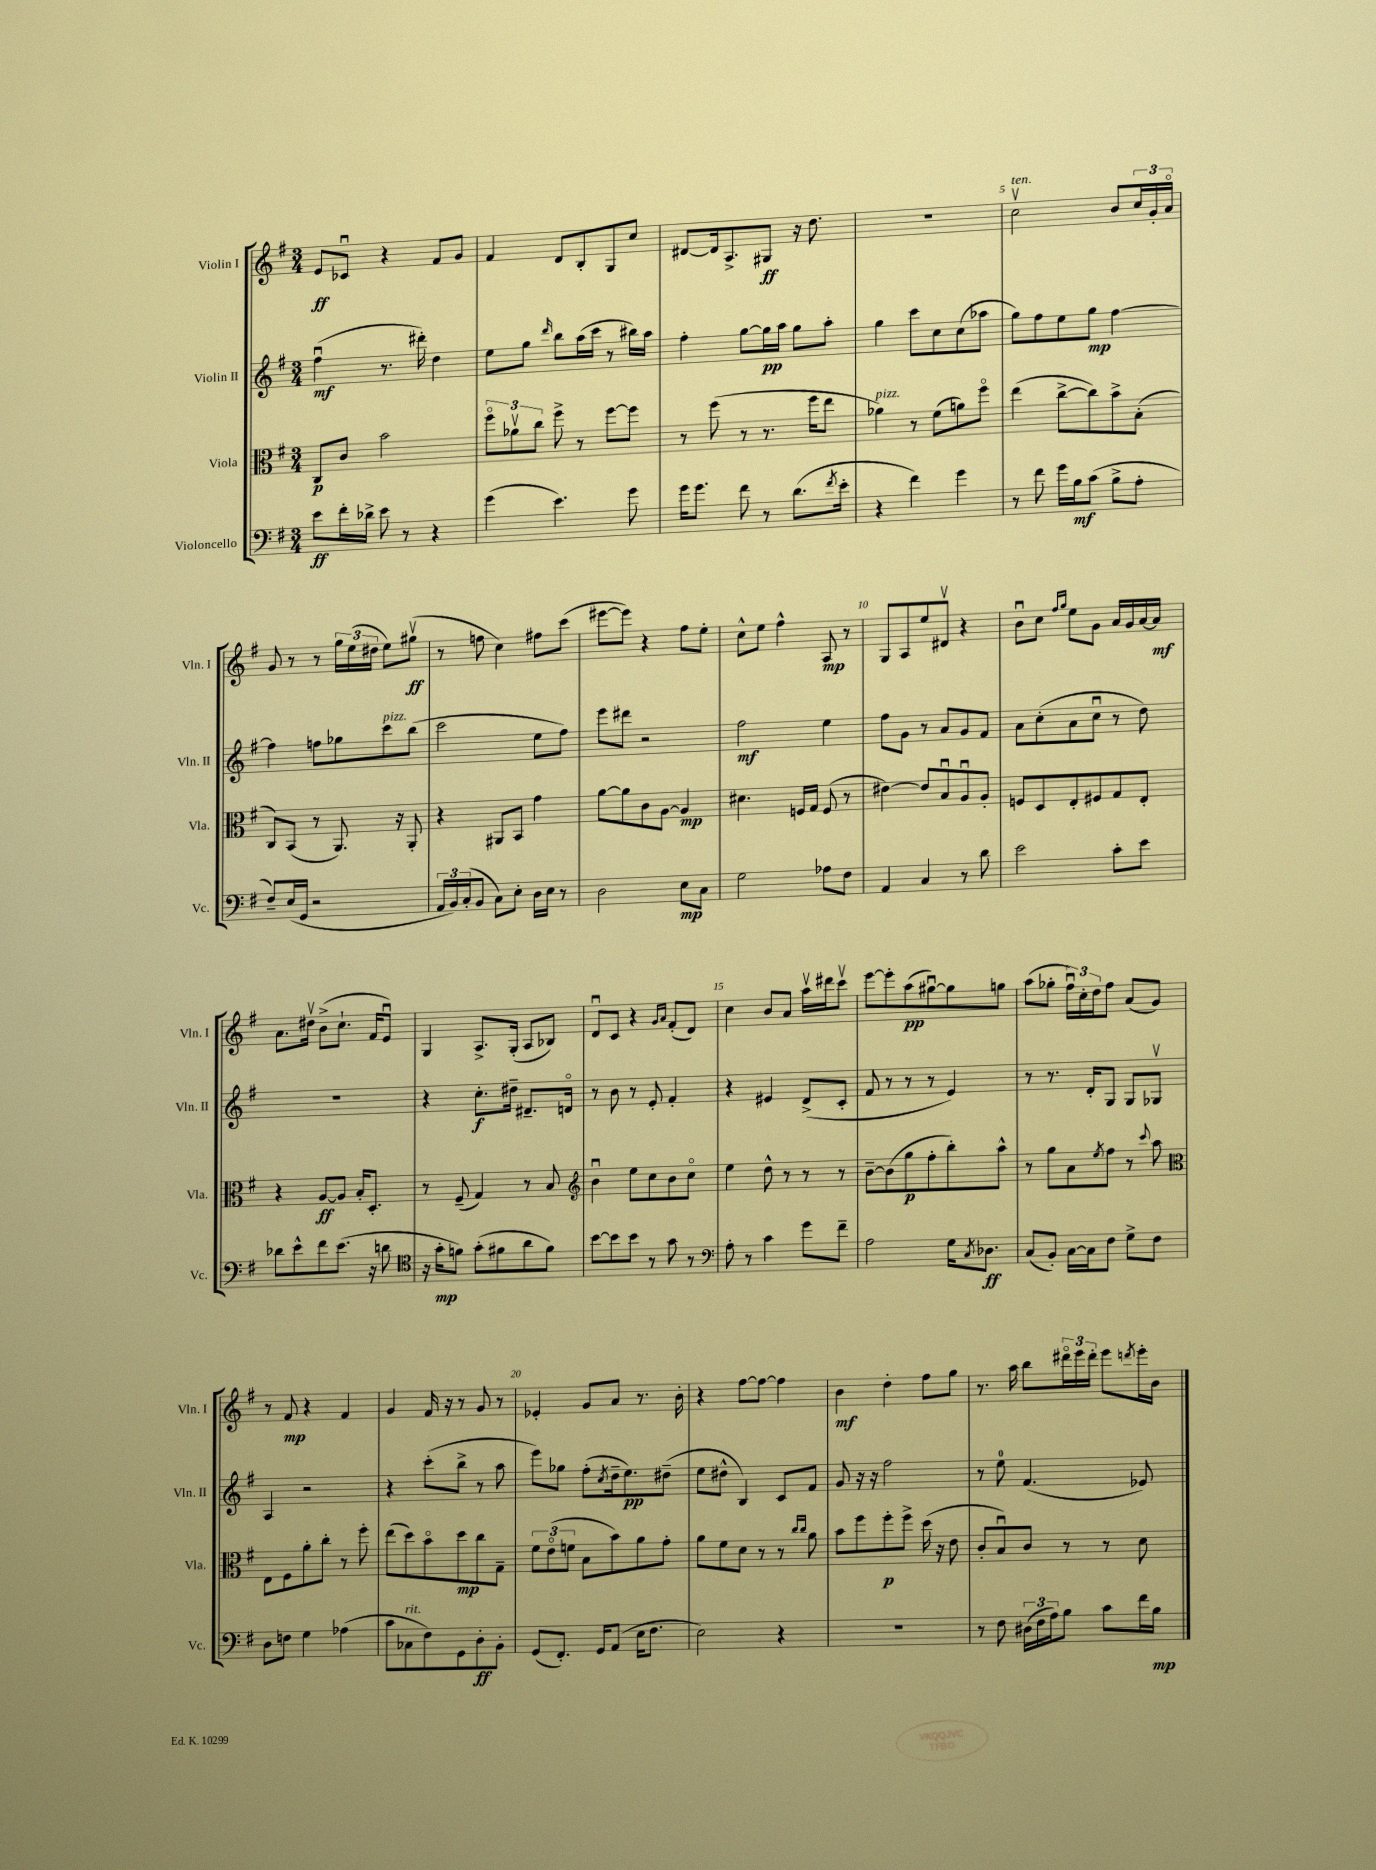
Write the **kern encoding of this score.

**kern	**dynam	**kern	**dynam	**kern	**dynam	**kern	**dynam
*part4	*part4	*part3	*part3	*part2	*part2	*part1	*part1
*staff4	*staff4	*staff3	*staff3	*staff2	*staff2	*staff1	*staff1
*I"Violoncello	*	*I"Viola	*	*I"Violin II	*	*I"Violin I	*
*I'Vc.	*	*I'Vla.	*	*I'Vln. II	*	*I'Vln. I	*
*clefF4	*	*clefC3	*	*clefG2	*	*clefG2	*
*k[f#]	*	*k[f#]	*	*k[f#]	*	*k[f#]	*
*M3/4	*	*M3/4	*	*M3/4	*	*M3/4	*
=1	=1	=1	=1	=1	=1	=1	=1
8e\L	ff	8C/L	p	(4ff#u\	mf	8e/L	ff
16f#'\L	.	8c/J	.	.	.	8c-Xu/J	.
16d-X^\JJ	.	.	.	.	.	.	.
8e\	.	2b\	.	8.r	.	4r	.
8r	.	.	.	.	.	.	.
.	.	.	.	16ddd#X'\)	.	.	.
4r	.	.	.	4dd\	.	8f#/L	.
.	.	.	.	.	.	8g/J	.
=2	=2	=2	=2	=2	=2	=2	=2
(4g\	.	12ff#\L	.	8ee\L	.	4f#/	.
.	.	12a-Xv\	.	.	.	.	.
.	.	.	.	8gg\J	.	.	.
.	.	12cc\J	.	.	.	.	.
.	.	.	.	16qqddd/	.	.	.
4.e\)	.	8ff#^\	.	8bb\L	.	8d/L	.
.	.	8r	.	(16aa\L	.	8B'/	.
.	.	.	.	16ccc\JJ	.	.	.
.	.	[8ff#\L	.	8r	.	8G/	.
8g\	.	8ff#\J]	.	16bb#X\LL)	.	8cc/J	.
.	.	.	.	16aa\JJ	.	.	.
=3	=3	=3	=3	=3	=3	=3	=3
16g\KL	.	8r	.	4ff#'\	.	[8d#X/L	.
8.g\J	.	.	.	.	.	.	.
.	.	(8ff#\	.	.	.	16d#/k]	.
.	.	.	.	.	.	8.A^/	.
8f#\	.	8r	.	[8gg\L	.	.	.
8r	.	8.r	.	16gg\L]	pp	8G#X/J	ff
.	.	.	.	16aa\JJ	.	.	.
(8.d\L	.	.	.	8gg\L	.	16r	.
.	.	16ff#\KL	.	.	.	8.dd\	.
.	.	8ee\J	.	8aa'\J	.	.	.
8qf#/	.	.	.	.	.	.	.
16e'\Jk	.	.	.	.	.	.	.
=4	=4	=4	=4	=4	=4	=4	=4
!	!	!LO:TX:a:i:t=pizz.	!	!	!	!	!
4r	.	4a-X\)	.	4gg\	.	2.r	.
4f#\)	.	8r	.	8ccc\L	.	.	.
.	.	(8f#\L	.	8cc\	.	.	.
4g\	.	8an\)	.	(8cc\	.	.	.
.	.	8ff#\J	.	8aa-X\J	.	.	.
=5	=5	=5	=5	=5	=5	=5	=5
!	!	!	!	!	!	!LO:TX:a:i:t=ten.	!
8r	.	(4ee\	.	8gg\L)	.	2ccv\	.
8f#\	.	.	.	8ff#\	.	.	.
16g\LL	.	[8cc^\L	.	8ee\	.	.	.
16B\J	mf	.	.	.	.	.	.
(8c\J	.	8cc\])	.	8gg\J	mp	.	.
8B^\L	.	8b^\	.	[4ff#\	.	8b/L	.
8A'\J	.	(8B'\J	.	.	.	24cc/L	.
.	.	.	.	.	.	24g'/	.
.	.	.	.	.	.	24a/JJ	.
!!LO:LB:g=z
=6	=6	=6	=6	=6	=6	=6	=6
8F#~/L)	.	8C/L)	.	4ff#\]	.	8g/	.
(16E/L	.	(8BB/J	.	.	.	8r	.
16GG/JJ	.	.	.	.	.	.	.
2r	.	8r	.	8ffn\L	.	8r	.
.	.	8.AA/)	.	8gg-X\	.	24gg\LL	.
.	.	.	.	.	.	(24ee\	.
.	.	.	.	.	.	24dd#X\JJ	.
!	!	!	!	!LO:TX:a:i:t=pizz.	!	!	!
.	.	.	.	8ccc\	.	8ee\L)	.
.	.	16r	.	.	.	.	.
.	.	8AA'/	.	(8bb\J	.	(8gg#Xv\J	ff
=7	=7	=7	=7	=7	=7	=7	=7
24AA/LL	.	4r	.	2ccc\	.	8r	.
24BB/)	.	.	.	.	.	.	.
(24C'/J	.	.	.	.	.	.	.
8BB/J	.	.	.	.	.	8ffn\	.
8C\L)	.	8AA#X/L	.	.	.	4cc\)	.
8E'\J	.	8BB/J	.	.	.	.	.
16D\LL	.	4g\	.	8ee\L	.	8ff#X\L	.
16E\JJ	.	.	.	.	.	.	.
8r	.	.	.	8ff#\J)	.	(8ccc\J	.
=8	=8	=8	=8	=8	=8	=8	=8
2D\	.	[8a\L	.	8eee\L	.	[8eee#X\L	.
.	.	8a\]	.	8ddd#X\J	.	8eee#\J])	.
.	.	8c\	.	2r	.	4r	.
.	.	[8A\J	.	.	.	.	.
8E\L	mp	4A/]	mp	.	.	8ff#\L	.
8C\J	.	.	.	.	.	8ee'\J	.
=9	=9	=9	=9	=9	=9	=9	=9
2G\	.	4.d#X\	.	2ff#\	mf	8cc^^\L	.
.	.	.	.	.	.	8ee\J	.
.	.	.	.	.	.	4ff#^^\	.
.	.	16Fn/LL	.	.	.	.	.
.	.	16G/JJ	.	.	.	.	.
8A-X\L	.	(8F/	.	4ee\	.	8A/	mp
8F#\J	.	8r	.	.	.	8r	.
=10	=10	=10	=10	=10	=10	=10	=10
4AA/	.	[4e#X\)	.	8ff#\L	.	8G/L	.
.	.	.	.	8g\J	.	8A/	.
4C/	.	8e#/L]	.	8r	.	8ee/	.
.	.	8Bu/	.	8a/L	.	8d#Xv/J	.
8r	.	8Au/	.	8g/	.	4r	.
8d\	.	8A'/J	.	8f#/J	.	.	.
=11	=11	=11	=11	=11	=11	=11	=11
2e\	.	8Fn/L	.	8a\L	.	8bu\L	.
.	.	8D/	.	(8cc'\	.	8cc\J	.
.	.	.	.	.	.	16qqff#/LL	.
.	.	.	.	.	.	16qqgg/JJ	.
.	.	8E'/	.	8a\	.	8ee\L	.
.	.	8F#X/	.	8ccu\J	.	8g\J	.
8c'\L	.	8G/	.	8r	.	16a/LL	.
.	.	.	.	.	.	16g/	.
8e\J	.	8E'/J	.	8dd\)	.	[16a/	.
.	.	.	.	.	.	16a/JJ]	mf
!!LO:LB:g=z
=12	=12	=12	=12	=12	=12	=12	=12
8d-X\L	.	4r	.	2.r	.	8.a\L	.
8e^^\	.	.	.	.	.	.	.
.	.	.	.	.	.	16dd#Xv\Jk	.
8f#\	.	[8A/L	ff	.	.	(8b^\L	.
(8.e\J	.	8A/J]	.	.	.	8.cc`\J	.
.	.	16B'/KL	.	.	.	.	.
16r	.	8.D'/J	.	.	.	16f#/KL	.
8dn\	.	.	.	.	.	8eu/J)	.
=13	=13	=13	=13	=13	=13	=13	=13
*clefC4	*	*	*	*	*	*	*
16r	.	8r	.	4r	.	4G/	.
16g'\KL	mp	.	.	.	.	.	.
8fn\J)	.	(8F#~/	.	.	.	.	.
(8g'\L	.	4G/)	.	8.cc'\L	f	8.A^/L	.
8f#X\	.	.	.	.	.	.	.
.	.	.	.	16dd#X~\Jk	.	(16G'/Jk	.
8a\	.	8r	.	8.d#X~/L	.	8A/L	.
8f#\J)	.	8B/	.	.	.	8B-X/J)	.
.	.	.	.	16dn/Jk	.	.	.
=14	=14	=14	=14	=14	=14	=14	=14
*	*	*clefG2	*	*	*	*	*
[8b\L	.	4bu\	.	8r	.	8du/L	.
8b\]	.	.	.	8b\	.	8c/J	.
8b\J	.	8ee\L	.	8r	.	4r	.
8r	.	8cc\	.	8e'/	.	.	.
.	.	.	.	.	.	16qqg/LL	.
.	.	.	.	.	.	16qqa/JJ	.
8g\	.	8b\	.	4f#'/	.	(8f#'/L	.
8r	.	8cc\J	.	.	.	8d/J)	.
=15	=15	=15	=15	=15	=15	=15	=15
*clefF4	*	*	*	*	*	*	*
8A'\	.	4ee\	.	4r	.	4cc\	.
8r	.	.	.	.	.	.	.
4c\	.	8dd^^\	.	4e#X/	.	8b/L	.
.	.	8r	.	.	.	8a/J	.
8g\L	.	8r	.	(8d^/L	.	16aav\LL	.
.	.	.	.	.	.	16ddd#X\J	.
8f#~\J	.	8r	.	8c'/J	.	8cccv\J	.
=16	=16	=16	=16	=16	=16	=16	=16
2A\	.	[8b~\L	.	8f#/	.	[8eee\L	.
.	.	(8b\]	.	8r	.	8eee'\]	.
.	.	8gg\	p	8r	.	(8aa\	pp
.	.	8ff#'\	.	8r	.	[8gg#Xu\)	.
16G\KL	.	8bb'\)	.	4e/)	.	8gg#\]	.
8qC/	.	.	.	.	.	.	.
8.D-X\J	ff	.	.	.	.	.	.
.	.	8aa^^\J	.	.	.	8ggn\J	.
=17	=17	=17	=17	=17	=17	=17	=17
(8C/L	.	8r	.	8r	.	(8aa\L	.
8BB'/J)	.	8gg\L	.	8.r	.	8gg-X'\J	.
[16C\LL	.	8a\	.	.	.	24ff#u\LL)	.
.	.	.	.	.	.	24cc'\	.
16C\J]	.	.	.	16d'/KL	.	.	.
.	.	.	.	.	.	24dd\J	.
.	.	8qee/	.	.	.	.	.
8F#\J	.	8ff#\J	.	8G/J	.	8ff#\J	.
8G^\L	.	8r	.	8G/L	.	(8a/L	.
.	.	8qqccc/	.	.	.	.	.
8F#\J	.	8aa\	.	8G-Xv/J	.	8g/J)	.
!!LO:LB:g=z
=18	=18	=18	=18	=18	=18	=18	=18
*	*	*clefC3	*	*	*	*	*
8D\L	.	8E\L	.	4A/	.	8r	.
8Fn\J	.	8F#\	.	.	.	8f#/	mp
4G\	.	8a'\	.	2r	.	4r	.
.	.	8cc'\J	.	.	.	.	.
(4A-X\	.	8r	.	.	.	4f#/	.
.	.	8ff#'\	.	.	.	.	.
=19	=19	=19	=19	=19	=19	=19	=19
8c\L	.	(8ee\L	.	4r	.	4g/	.
!LO:TX:a:i:t=rit.	!	!	!	!	!	!	!
8C-X\	.	8dd\)	.	.	.	.	.
8F#\)	.	8b\	.	(8ccc'\L	.	16f#/	.
.	.	.	.	.	.	16r	.
8GG\	.	8dd\	mp	8bb^\J	.	8r	.
8D'\	ff	8cc\	.	8r	.	8g/	.
8BB'\J	.	8G~\J	.	8aa\	.	8r	.
=20	=20	=20	=20	=20	=20	=20	=20
(8GG/L	.	12f#\L	.	8eee\L)	.	4e-X'/	.
.	.	(12e\	.	.	.	.	.
8.FF#'/J)	.	.	.	8gg-X\J	.	.	.
.	.	12fn\J	.	.	.	.	.
.	.	8B\L	.	(8ff#'\L	.	8g/L	.
16GG/KL	.	.	.	.	.	.	.
.	.	.	.	8qcc/	.	.	.
(8AA/J	.	8b\)	.	16dd~\k	.	8a/J	.
.	.	.	.	8.ee\)	pp	.	.
16E\KL	.	8a\	.	.	.	8.r	.
8.F#\J	.	.	.	.	.	.	.
.	.	8g'\J	.	(8dd#X~\J	.	.	.
.	.	.	.	.	.	16b'\	.
=21	=21	=21	=21	=21	=21	=21	=21
2E\)	.	8a\L	.	8ee\L	.	4r	.
.	.	8f#\	.	8dd#X^^\J	.	.	.
.	.	8d\J	.	4B/)	.	[8ff#\L	.
.	.	8r	.	.	.	8ff#\J_	.
4r	.	8r	.	8c/L	.	4ff#\]	.
.	.	16qqcc/LL	.	.	.	.	.
.	.	16qqcc/JJ	.	.	.	.	.
.	.	8a\	.	8f#/J	.	.	.
=22	=22	=22	=22	=22	=22	=22	=22
2.r	.	8b\L	.	8g/	.	4b\	mf
.	.	8ff#\	.	16r	.	.	.
.	.	.	.	16r	.	.	.
.	.	8ff#'\	p	2ff#\	.	4dd'\	.
.	.	8ff#^\J	.	.	.	.	.
.	.	(16dd\	.	.	.	8ff#\L	.
.	.	16r	.	.	.	.	.
.	.	8e\	.	.	.	8gg\J	.
=23	=23	=23	=23	=23	=23	=23	=23
8r	.	8c'/L	.	8r	.	8.r	.
8F#\	.	8Bu/)	.	8ee\	.	.	.
.	.	.	.	.	.	16aa\	.
(24D#X\LL	.	8c/J	.	(4.f#/	.	8bb\L	.
24F#\	.	.	.	.	.	.	.
24A\J)	.	.	.	.	.	.	.
8B\J	.	8r	.	.	.	24ddd#X\L	.
.	.	.	.	.	.	24eee\	.
.	.	.	.	.	.	24ddd#'\JJ	.
8c\L	.	8r	.	.	.	8eee\L	.
.	.	.	.	.	.	8qdddn/	.
16f#\L	.	8d\	.	8e-X/)	.	16eee'\L	.
16B\JJ	mp	.	.	.	.	16b\JJ	.
==	==	==	==	==	==	==	==
*-	*-	*-	*-	*-	*-	*-	*-
